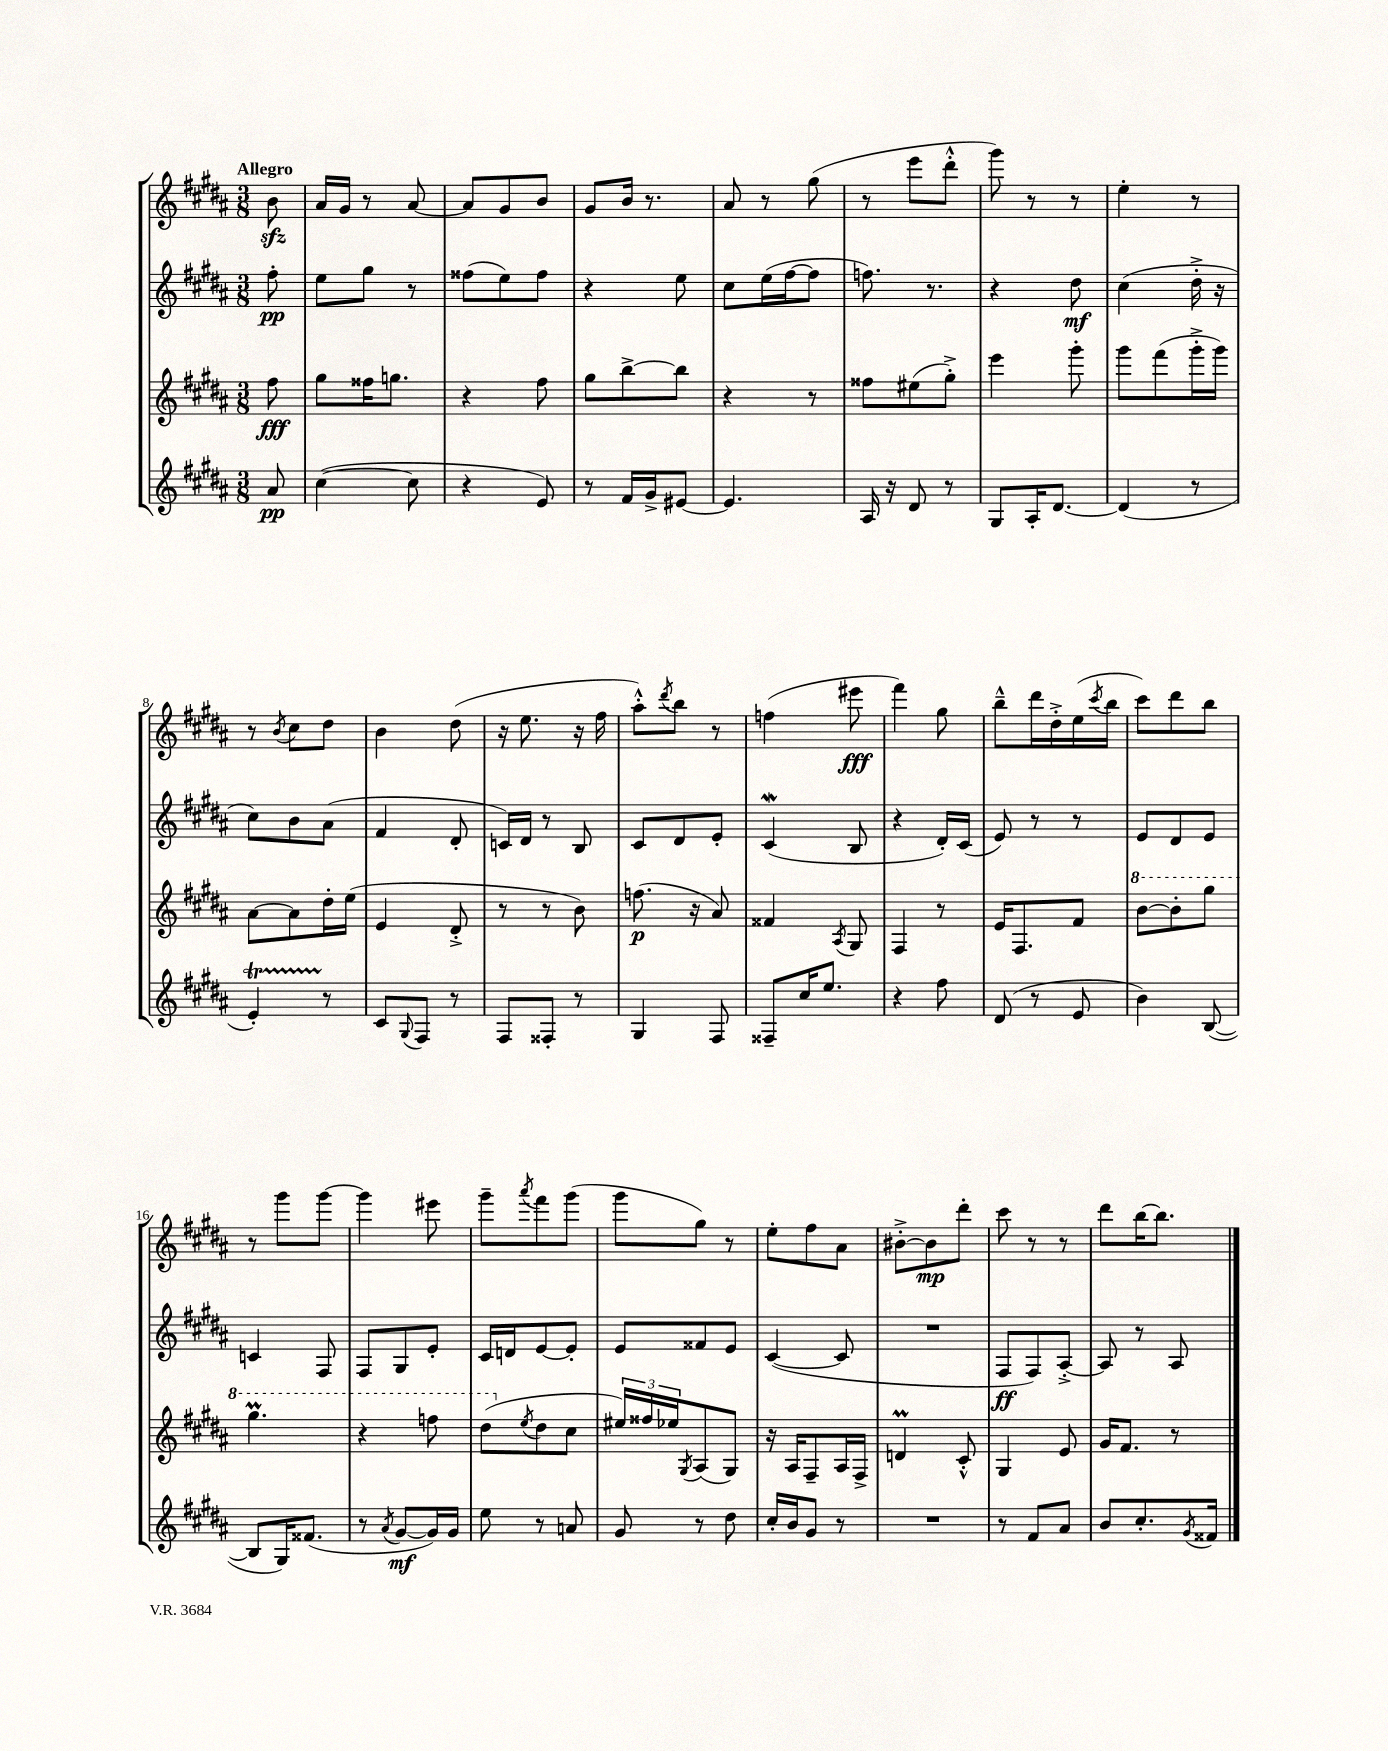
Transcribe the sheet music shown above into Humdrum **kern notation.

**kern	**kern	**kern	**kern
*staff4	*staff3	*staff2	*staff1
*clefG2	*clefG2	*clefG2	*clefG2
*k[f#c#g#d#a#]	*k[f#c#g#d#a#]	*k[f#c#g#d#a#]	*k[f#c#g#d#a#]
*M3/8	*M3/8	*M3/8	*M3/8
8a#/	8ff#\	8ff#'\	8b\
=	=	=	=
([4cc#\	8gg#\L	8ee\L	16a#/LL
.	.	.	16g#/JJ
.	16ff##\K	8gg#\J	8r
.	8.gg\J	.	.
8cc#\]	.	8r	[8a#/
=	=	=	=
4r	4r	(8ff##\L	8a#/]L
.	.	8ee\)	8g#/
8e/)	8ff#\	8ff##\J	8b/J
=	=	=	=
8r	8gg#\L	4r	8g#/L
16f#/LL	[8bb^\	.	16b/Jk
16g#^/J	.	.	8.r
[8e#/J	8bb\]J	8ee\	.
=	=	=	=
4.e#/]	4r	8cc#\L	8a#/
.	.	(16ee\L	8r
.	.	[16ff#\J	.
.	8r	8ff#\]J	(8gg#\
=	=	=	=
16A#/	8ff##\L	8.ff\)	8r
16r	.	.	.
8d#/	(8ee#\	.	8eee\L
.	.	8.r	.
8r	8gg#'^\J)	.	8ddd#'^^\J
=	=	=	=
8G#/L	4eee\	4r	8ggg#\)
16A#'/K	.	.	8r
[8.d#/J	.	.	.
.	8ggg#'\	8dd#\	8r
=	=	=	=
(4d#/]	8ggg#\L	(4cc#\	4ee'\
.	(8fff#\	.	.
8r	16ggg#'^\L	16dd#'^\	8r
.	16ggg#\JJ)	16r	.
=	=	=	=
4e'/)	[8a#\L	8cc#\L)	8r
.	.	.	8qb/
.	8a#\]	8b\	8cc#\L
8r	16dd#'\L	(8a#\J	8dd#\J
.	(16ee\JJ	.	.
=	=	=	=
8c#/L	4e/	4f#/	4b\
8qqG#/	.	.	.
8F#/J	.	.	.
8r	8d#'^/	8d#'/	(8dd#\
=	=	=	=
8F#/L	8r	16c/LL)	16r
.	.	16d#/JJ	8.ee\
8F##'/J	8r	8r	.
8r	8b\)	8B/	16r
.	.	.	16ff#\
=	=	=	=
4G#/	(8.ff\	8c#/L	8aa#'^^\L)
.	.	.	8qddd#/
.	.	8d#/	8bb\J
.	16r	.	.
8F#/	8a#/)	8e'/J	8r
=	=	=	=
8F##~/L	4f##/	(4c#/	(4ff\
16cc#/K	.	.	.
8.ee/J	.	.	.
.	8qA#/	.	.
.	8G#/	8B/	8eee#\
=	=	=	=
4r	4F#/	4r	4fff#\)
8ff#\	8r	16d#'/LL)	8gg#\
.	.	(16c#/JJ	.
=	=	=	=
(8d#/	16e/LK	8e/)	8bb~^^\L
.	8.F#/	.	.
8r	.	8r	16ddd#\L
.	.	.	16dd#'^\
8e/	8f#/J	8r	(16ee\
.	.	.	8qccc#/
.	.	.	16bb\JJ
=	=	=	=
4b\)	[8bb\L	8e/L	8ccc#\L)
.	8bb'\]	8d#/	8ddd#\
([8B/	8ggg#\J	8e/J	8bb\J
=	=	=	=
8B/]L	4.ggg#\	4c/	8r
16G#/K)	.	.	8ggg#\L
(8.f##/J	.	.	.
.	.	8F#/	[8ggg#\J
=	=	=	=
8r	4r	8F#/L	4ggg#\]
8qa#/	.	.	.
[8g#/L	.	8G#/	.
16g#/]L)	8fff\	8e'/J	8eee#\
16g#/JJ	.	.	.
=	=	=	=
8ee\	(8ddd#\L	16c#/LL	8ggg#~\L
.	.	16d/J	.
.	8qee/	.	8qaaa#/
8r	8dd#\	[8e/	8fff#\
8a/	8cc#\J	8e'/]J	(8ggg#\J
=	=	=	=
8g#/	24ee#/LL)	8e/L	8ggg#\L
.	24ff##/	.	.
.	24ee-/J	.	.
.	8qG#/	.	.
8r	(8A#/	8f##/	8gg#\J)
8dd#\	8G#/J)	8e/J	8r
=	=	=	=
16cc#'/LL	16r	([4c#/	8ee'\L
16b/J	16A#/LK	.	.
8g#/J	8F#~/	.	8ff#\
8r	16A#/L	8c#/]	8a#\J
.	16F#^/JJ	.	.
=	=	=	=
4.r	4d/	4.r	[8b#'^\L
.	.	.	8b#\]
.	8c#'^^/	.	8ddd#'\J
=	=	=	=
8r	4G#/	8F#/L	8ccc#\
8f#/L	.	8F#/)	8r
8a#/J	8e/	[8A#'^/J	8r
=	=	=	=
8b/L	16g#/LK	8A#/]	8ddd#\L
.	8.f#/J	.	.
8.cc#'/	.	8r	[16bb\K
.	.	.	8.bb\]J
.	8r	8A#/	.
8qg#/	.	.	.
16f##/Jk	.	.	.
==	==	==	==
*-	*-	*-	*-
